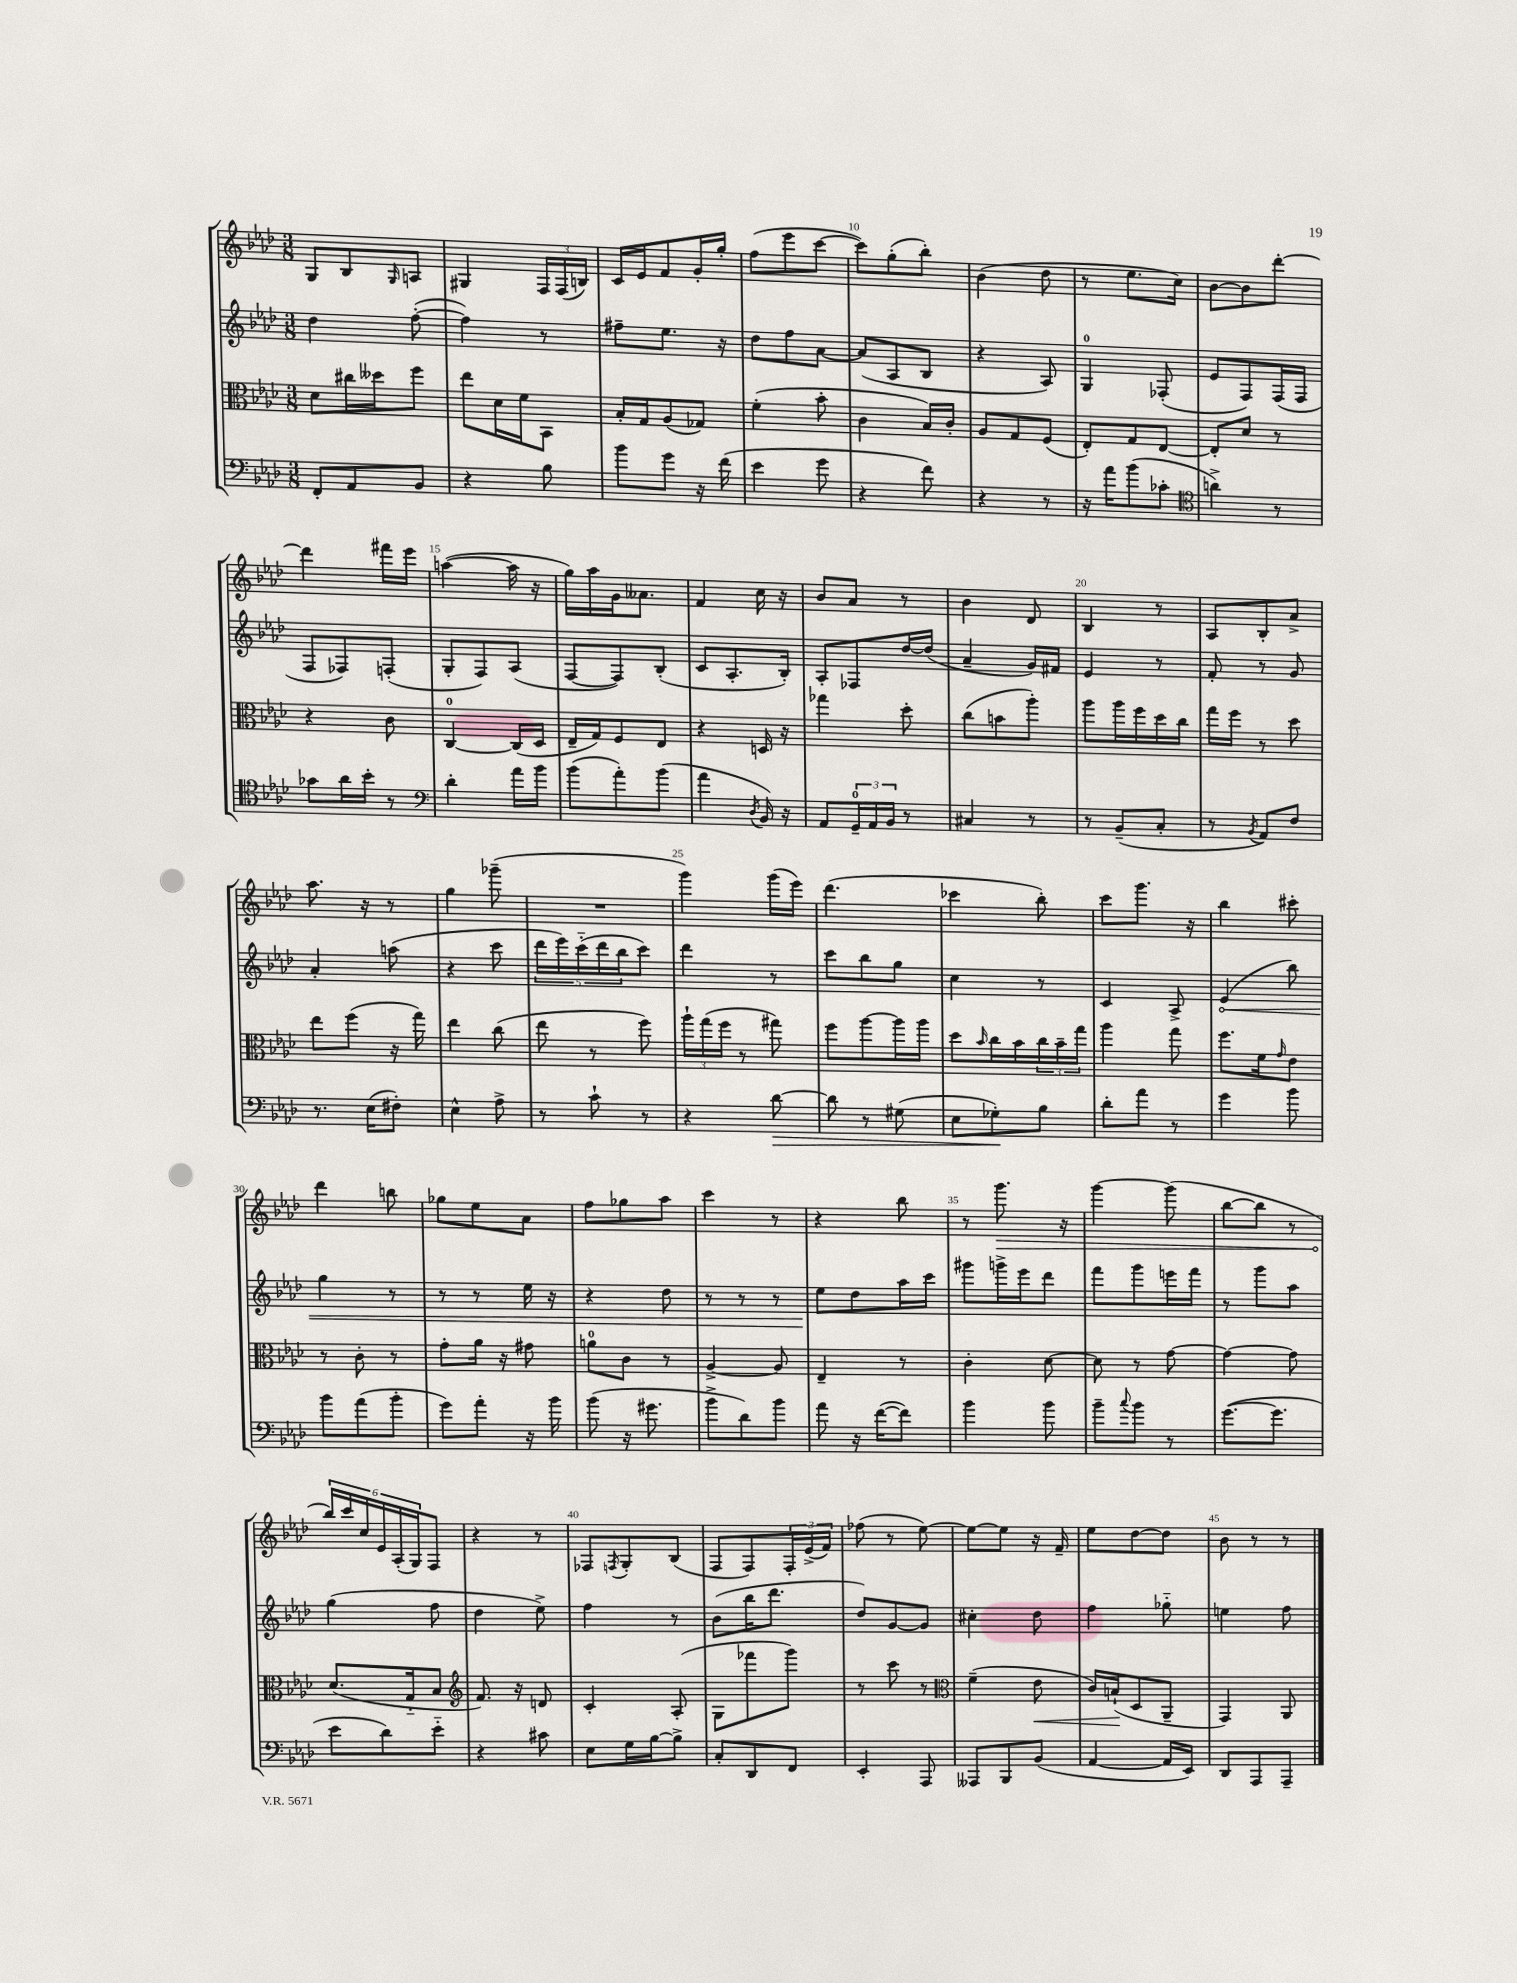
<<
\new StaffGroup <<
\new Staff = "s0" {
    \clef treble \key aes \major \numericTimeSignature \time 3/8
    g8 bes8 \grace { g16 } a8 |
    gis4 \tuplet 3/2 { f16 f16( b16) } |
    c'16 ees'16 f'8 g'16-. g''16-. |
    f''8( ees'''8 c'''8~ |
    c'''8) g''8-.( bes''8-.) |
    bes'4( des''8 |
    r8 ees''8. c''16) |
    bes'8~ bes'8 des'''8~-. |
    des'''4 fis'''16 ees'''16 |
    a''4~( a''16 r16 |
    g''16) aes''16 g'16 aeses'8. |
    f'4 c''16 r16 |
    bes'8 aes'8 r8 |
    bes'4 des'8 |
    bes4 r8 |
    aes8 bes8-. aes'8-> |
    aes''8. r16 r8 |
    g''4 ges'''8--( |
    R4. |
    g'''4) g'''16( ees'''16) |
    des'''4.( |
    ces'''4 bes''8-.) |
    c'''8 g'''8. r16 |
    bes''4 cis'''8-. |
    des'''4 b''8 |
    ges''8 ees''8 aes'8 |
    f''8 ges''8 aes''8 |
    c'''4 r8 |
    r4 bes''8 |
    r8 \once \override Hairpin.circled-tip = ##t g'''8.\> r16 |
    g'''4~ g'''8( |
    bes''8~ bes''8 r8 |
    \tuplet 6/4 { bes''16\!) c'''16 c''16 ees'16 aes16-.( g16) } f8 |
    r4 r8 |
    fes8 \acciaccatura { f8 } g8-. bes8( |
    f8 f8) \tuplet 3/2 { f16-. ees'16->( f'16) } |
    fes''8( r8 ees''8~) |
    ees''8~ ees''8 r16 f'16-- |
    ees''8 des''8~ des''8 |
    bes'8 r8 r8 \bar "|." |
}
\new Staff = "s1" {
    \clef treble \key aes \major \numericTimeSignature \time 3/8
    des''4 f''8~-.( |
    f''4) r8 |
    fis''8-- ees''8. r16 |
    des''8 f''8 aes'8~ |
    aes'8( aes8 bes8 |
    r4 aes8) |
    g4-0 fes8-.( |
    ees'8 f8) f16( f16 |
    f8 fes8) f8-.( |
    g8-. f8) aes8( |
    f8~ f8) bes8-.( |
    c'8 aes8.-. bes16-.) |
    aes8-. fes8 des''16~ des''16( |
    aes'4-- g'16) fis'16 |
    ees'4 r8 |
    f'8-. r8 g'8 |
    aes'4-. a''8( |
    r4 c'''8 |
    \tuplet 5/4 { des'''16 ees'''16) c'''16-_( des'''16 bes''16 } c'''8) |
    des'''4 r8 |
    c'''8 bes''8 g''8 |
    c''4 r8 |
    c'4 aes8-> |
    \once \override Hairpin.circled-tip = ##t ees'4\<( bes''8) |
    g''4 r8 |
    r8 r8 ees''16 r16 |
    r4 des''8 |
    r8 r8 r8 |
    ees''8\! des''8 aes''16 c'''16 |
    gis'''8 g'''16-> ees'''16 des'''8 |
    f'''8 g'''8 e'''16 f'''16 |
    r8 g'''8 aes''8 |
    g''4( f''8 |
    des''4 ees''8->) |
    f''4 r8 |
    bes'8( bes''16 des'''8. |
    des''8) g'8~ g'8 |
    cis''4-. des''8 |
    f''4 ges''8-_ |
    e''4 f''8 \bar "|." |
}
\new Staff = "s2" {
    \clef alto \key aes \major \numericTimeSignature \time 3/8
    des'8 cis''16 deses''16 f''8 |
    ees''8 des'16 f'16 bes,8 |
    bes16-. g16 aes8( ges8) |
    f'4-.( bes'8-. |
    c'4 bes16) c'16-. |
    aes8 g8 f8( |
    ees8-.) g8 ees8~ |
    ees8-. des'8 r8 |
    r4 c'8 |
    c4-0~ c16( des16 |
    ees16-- g16) f8 ees8 |
    r4 d16 r16 |
    ges''4 des''8-. |
    c''8( b'8 aes''8-.) |
    aes''8 aes''16 f''16 des''16 c''16 |
    g''16 f''16 r8 des''8 |
    ees''8 f''8( r16 g''16) |
    ees''4 c''8( |
    ees''8 r8 f''8) |
    \tuplet 3/2 { aes''16-! g''16( f''16 } r8 gis''8) |
    f''8 aes''8~ aes''16 aes''16 |
    des''8 \grace { bes'16 } c''16 bes'16 \tuplet 3/2 { c''16 bes'16-- g''16 } |
    aes''4 g''8 |
    f''8. f'16 \grace { g'16 } ees'8 |
    r8 c'8-. r8 |
    g'8-. aes'16 r16 gis'8 |
    a'8-0 c'8 r8 |
    aes4~-> aes8 |
    ees4-- r8 |
    c'4-. des'8~ |
    des'8 r8 g'8~ |
    g'4~ g'8 |
    des'8.( g16-_ bes8 |
    \clef treble f'8.) r16 d'8 |
    c'4-. aes8-.( |
    g8 fes'''8 g'''8) |
    r8 c'''8 r8 |
    \clef alto f'4--( ees'8\< |
    c'16) b16-!\!( des8 aes,8-- |
    g,4) aes,8 \bar "|." |
}
\new Staff = "s3" {
    \clef bass \key aes \major \numericTimeSignature \time 3/8
    f,8-. aes,8 bes,8 |
    r4 bes8 |
    bes'8 g'8 r16 f'16( |
    ees'4 g'8 |
    r4 f'8) |
    r4 r8 |
    r16 aes'16 bes'8( ces'8-. |
    \clef tenor a'4->) r8 |
    ges'8 aes'16 bes'16-. r8 |
    \clef bass des'4-. aes'16 bes'16 |
    bes'8( aes'8-.) bes'8( |
    aes'4 \acciaccatura { des8 } bes,16) r16 |
    aes,8 \tuplet 3/2 { g,16-0-- aes,16 bes,16 } r8 |
    cis4 r8 |
    r8 bes,8--( c8-. |
    r8 \acciaccatura { bes,8 } aes,8) f8 |
    r8. ees16( fis8-.) |
    ees4-^ aes8-> |
    r8 c'8-! r8 |
    r4 des'8~\> |
    des'8 r8 gis8( |
    ees8 ges8-.\!) bes8 |
    des'8-. aes'8 r8 |
    g'4 bes'8 |
    bes'8 aes'8( bes'8-. |
    g'8) aes'8-. r16 bes'16 |
    bes'8( r16 gis'8. |
    bes'8-> des'8) bes'8 |
    aes'8 r16 f'16~( f'8) |
    bes'4 bes'8 |
    bes'8-- \appoggiatura { c''8 } bes'8 r8 |
    g'8.~( g'8. |
    ees'8 des'8) ees'8-_ |
    r4 cis'8 |
    ees8 g16 bes16~ bes8-> |
    c8-. des,8 f,8 |
    ees,4-. aes,,8 |
    aeses,,8 bes,,8 bes,8( |
    aes,4~ aes,16 ees,16) |
    des,8 aes,,8 aes,,8-- \bar "|." |
}
>>
>>
\layout { \context { \Score currentBarNumber = #6 \override BarNumber.break-visibility = ##(#f #t #t) barNumberVisibility = #(every-nth-bar-number-visible 5) } }
